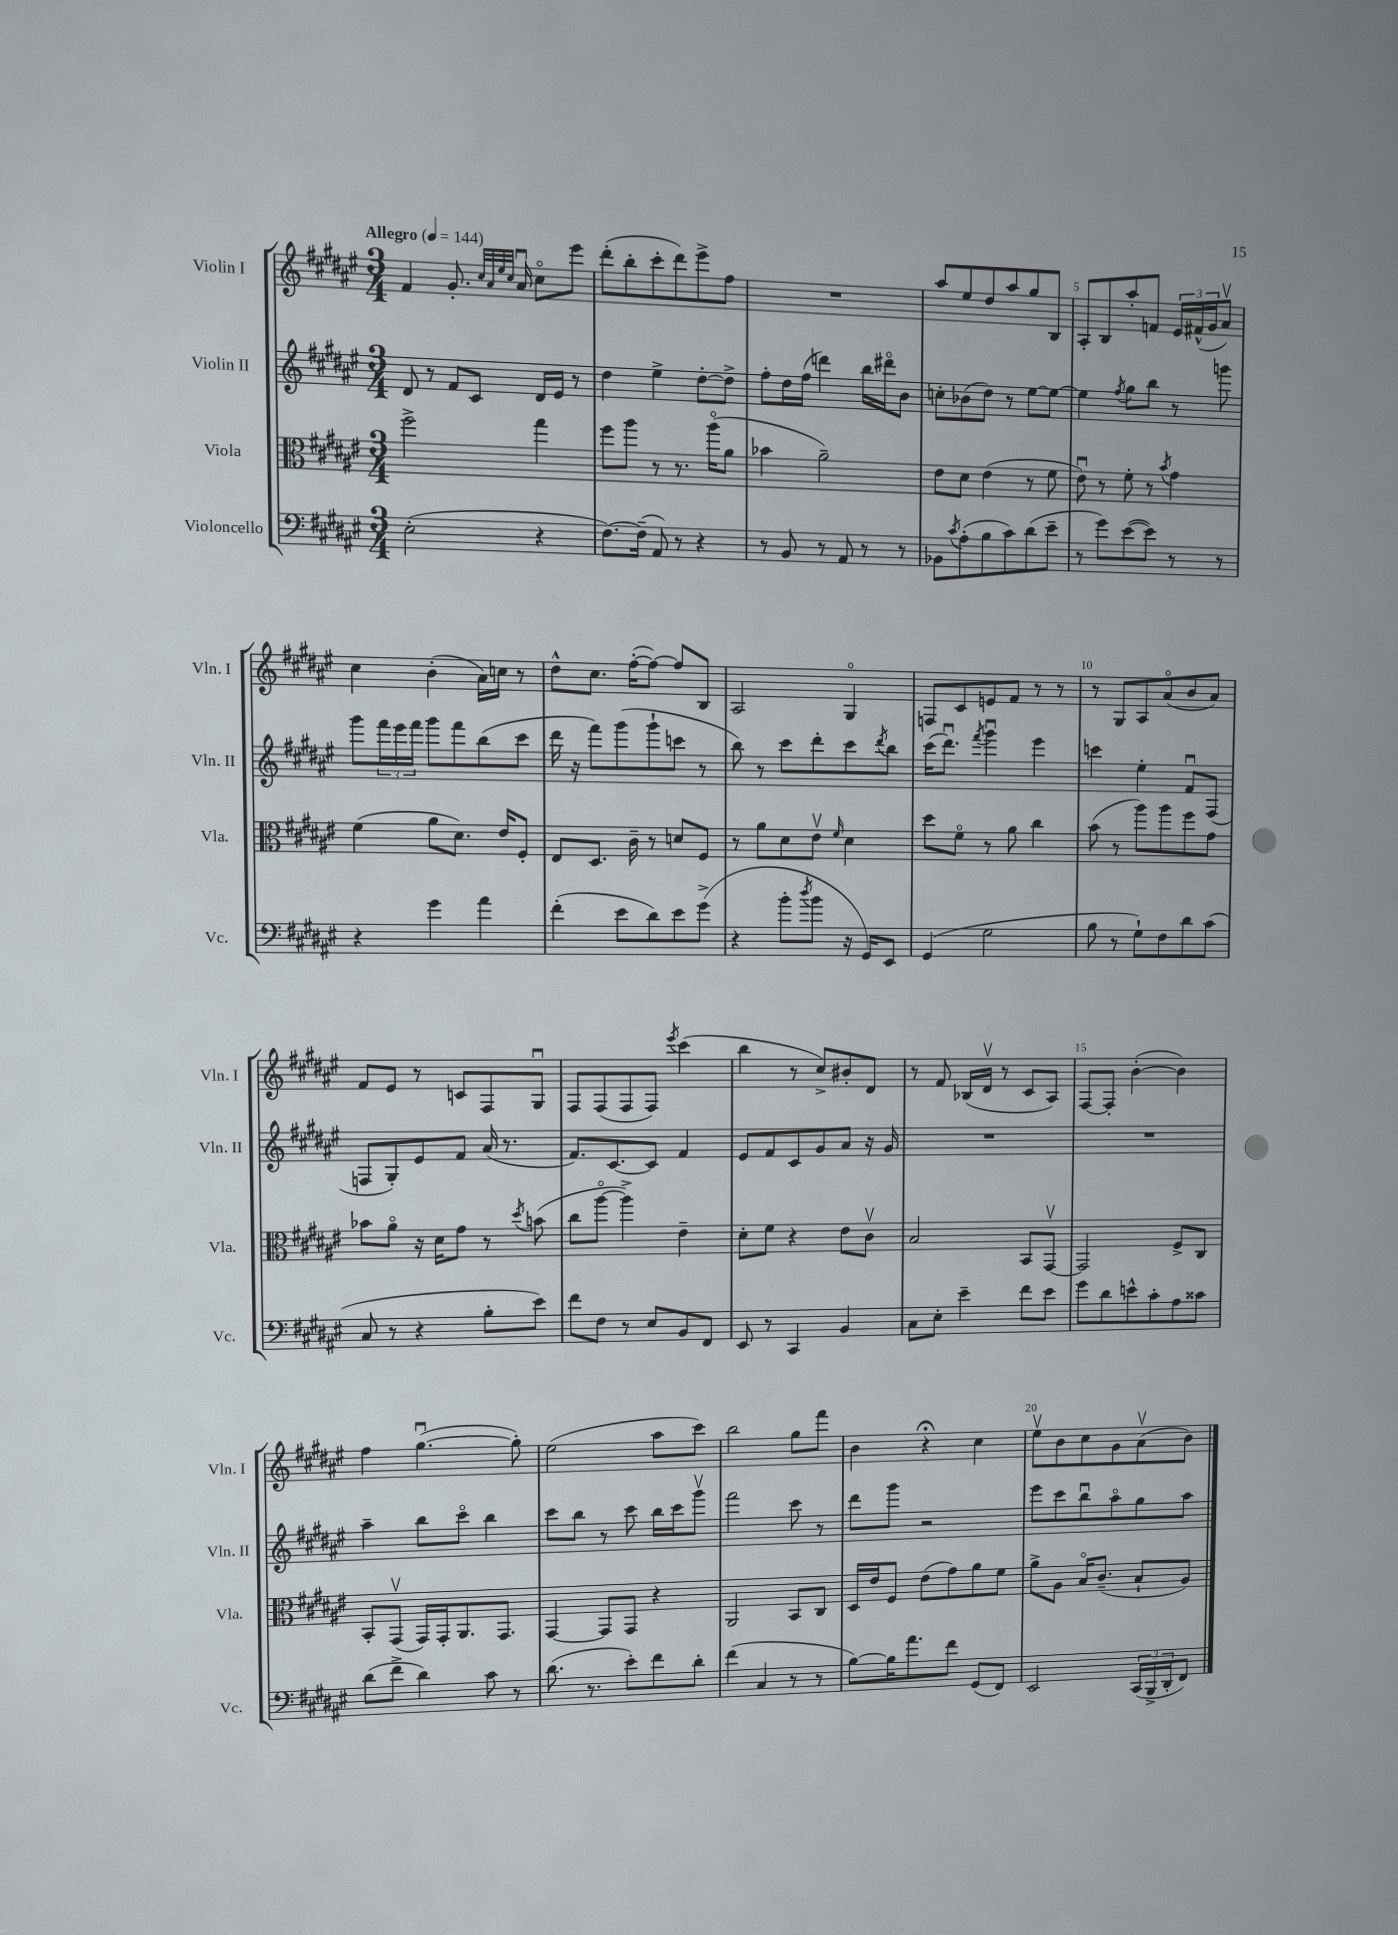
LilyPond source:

<<
\new StaffGroup <<
\new Staff = "s0" \with { instrumentName = "Violin I" shortInstrumentName = "Vln. I" } {
    \clef treble \key fis \major \numericTimeSignature \time 3/4 \tempo "Allegro" 4 = 144
    fis'4 gis'8.-. \grace { cis''32 ais'32 eis''32 cis''32 } ais'16\downbow cis''8\flageolet eis'''8 |
    dis'''8-.( b''8-. cis'''8-. dis'''8) eis'''8-> fis''8 |
    R2. |
    ais''8 eis''8 dis''8 ais''8 gis''8 b8 |
    ais8-. b8 ais''8-. f'8 \tuplet 3/2 { eis'16 fis'16-^( gis'16 } ais'8\upbow) |
    cis''4 b'4-.( ais'16) c''16 r8 |
    dis''8-^ cis''8. fis''16~-.( fis''8~) fis''8 b8 |
    ais2 gis4\flageolet |
    f8 cis'8 e'8 fis'8 r8 r8 |
    r8 gis8 ais8 ais'8\flageolet( b'8 ais'8) |
    fis'8 eis'8 r8 c'8 fis8 gis8\downbow |
    fis8 fis8( fis8 fis8) \acciaccatura { eis'''8 } cis'''4( |
    b''4 r8 cis''8->) bis'8-. dis'8 |
    r8 fis'8 bes16( dis'16\upbow r8 cis'8 ais8) |
    fis8~ fis8-. b'4~-.( b'4) |
    fis''4 gis''4.~\downbow( gis''8-.) |
    eis''2( ais''8 cis'''8) |
    b''2 gis''8 fis'''8 |
    b'4 r4\fermata cis''4 |
    eis''8\upbow b'8 cis''8 gis'8 ais'8\upbow( b'8) \bar "|." |
}
\new Staff = "s1" \with { instrumentName = "Violin II" shortInstrumentName = "Vln. II" } {
    \clef treble \key fis \major \numericTimeSignature \time 3/4
    dis'8 r8 fis'8 cis'8 dis'16 eis'16 r8 |
    dis''4 eis''4-> dis''8~-. dis''8-> |
    fis''8-. dis''16 fis''16( d'''4) b''16 dis'''16\flageolet b'8 |
    c''8-. bes'8( dis''8) r8 eis''8~ eis''8~ |
    eis''4 \acciaccatura { fis''8 } gis''8 b''8 r8 g'''8 |
    gis'''8 \tuplet 3/2 { fis'''16 eis'''16 fis'''16 } gis'''8 fis'''8 b''8( cis'''8 |
    dis'''16 r16 fis'''8) gis'''8( gis'''8-! c'''8 r8 |
    b''8) r8 cis'''8 dis'''8-. cis'''8 \acciaccatura { dis'''8 } b''8 |
    cis'''16( dis'''8.\downbow) \acciaccatura { fis'''8 } gis'''4\downbow eis'''4 |
    c'''4 eis''4-. fis'8\downbow fis8( |
    f8 gis8-.) eis'8 fis'8 ais'16( r8. |
    fis'8.) cis'8.~ cis'8 fis'4 |
    eis'8 fis'8 cis'8 gis'8 ais'8 r16 gis'16 |
    R2. |
    R2. |
    ais''4-- b''8 cis'''8\flageolet b''4 |
    cis'''8 b''8 r8 cis'''8 b''16 cis'''16 gis'''8\upbow |
    fis'''2 cis'''8 r8 |
    dis'''8 gis'''8 r2 |
    eis'''8 cis'''8 b''8\downbow ais''8\flageolet gis''8 ais''8 \bar "|." |
}
\new Staff = "s2" \with { instrumentName = "Viola" shortInstrumentName = "Vla." } {
    \clef alto \key fis \major \numericTimeSignature \time 3/4
    fis''2-> gis''4 |
    fis''8 ais''8 r8 r8. ais''16\flageolet( ais'8 |
    bes'4 ais'2--) |
    eis'8 dis'8 eis'4( r8 fis'8 |
    eis'8\downbow) r8 fis'8-. r8 \acciaccatura { b'8 } gis'4 |
    fis'4( ais'8 dis'8.) eis'16 fis8-. |
    eis8 dis8. cis'16-- r8 d'8 fis8 |
    r8 ais'8 dis'8 eis'8\upbow \grace { fis'16 } dis'4 |
    dis''8 fis'8\flageolet r8 ais'8 cis''4 |
    b'8( r8 ais''8) ais''8 fis''8 gis'8 |
    bes'8 ais'8\flageolet r16 dis'16 gis'8 r8 \acciaccatura { dis''8 } b'8( |
    cis''8 ais''8~\flageolet ais''4->) eis'4-- |
    dis'8-. fis'8 r4 eis'8 cis'8\upbow |
    b2 b,8 gis,8~\upbow |
    gis,2 fis8-> cis8 |
    b,8-. gis,8\upbow( gis,16) gis,16-. ais,8. gis,8. |
    gis,4~ gis,8 gis,8 r4 |
    ais,2 b,8 cis8 |
    dis16 eis'16 fis8 eis'8( gis'8) ais'8 fis'8 |
    ais'8-> ais8 b16\flageolet cis'8.--( b8-! ais8) \bar "|." |
}
\new Staff = "s3" \with { instrumentName = "Violoncello" shortInstrumentName = "Vc." } {
    \clef bass \key fis \major \numericTimeSignature \time 3/4
    eis2-.( r4 |
    fis8.~) fis16--( ais,8) r8 r4 |
    r8 b,8 r8 ais,8 r8 r8 |
    bes,8 \acciaccatura { cis'8 } ais8-.( b8 cis'8) dis'8( eis'8-- |
    r8 gis'8) eis'8~( eis'8) r8 r8 |
    r4 gis'4 ais'4 |
    fis'4-.( eis'8 dis'8) eis'8 gis'8->( |
    r4 b'8-. \acciaccatura { dis''8 } b'8 r16 gis,16) eis,8 |
    gis,4( gis2 |
    b8 r8 gis8-!) fis8 dis'8 cis'8( |
    cis8 r8 r4 b8-. eis'8) |
    fis'8 fis8 r8 eis8 b,8 fis,8 |
    eis,8 r8 cis,4 b,4 |
    cis8 eis8-. eis'4-- fis'8 eis'8 |
    gis'8 dis'8 e'8-^ cis'8-. ais8 cisis'8 |
    dis'8( fis'8-> dis'4) cis'8 r8 |
    dis'8.( r8. eis'8-.) fis'8 dis'8-. |
    fis'4( cis4 r8 r8 |
    b8~) b16 ais'8. fis'8 gis,8( fis,8) |
    eis,2 \tuplet 3/2 { cis,16( b,,16-> dis,16-. } fis,8) \bar "|." |
}
>>
>>
\layout { \context { \Score \override BarNumber.break-visibility = ##(#f #t #t) barNumberVisibility = #(every-nth-bar-number-visible 5) } }
